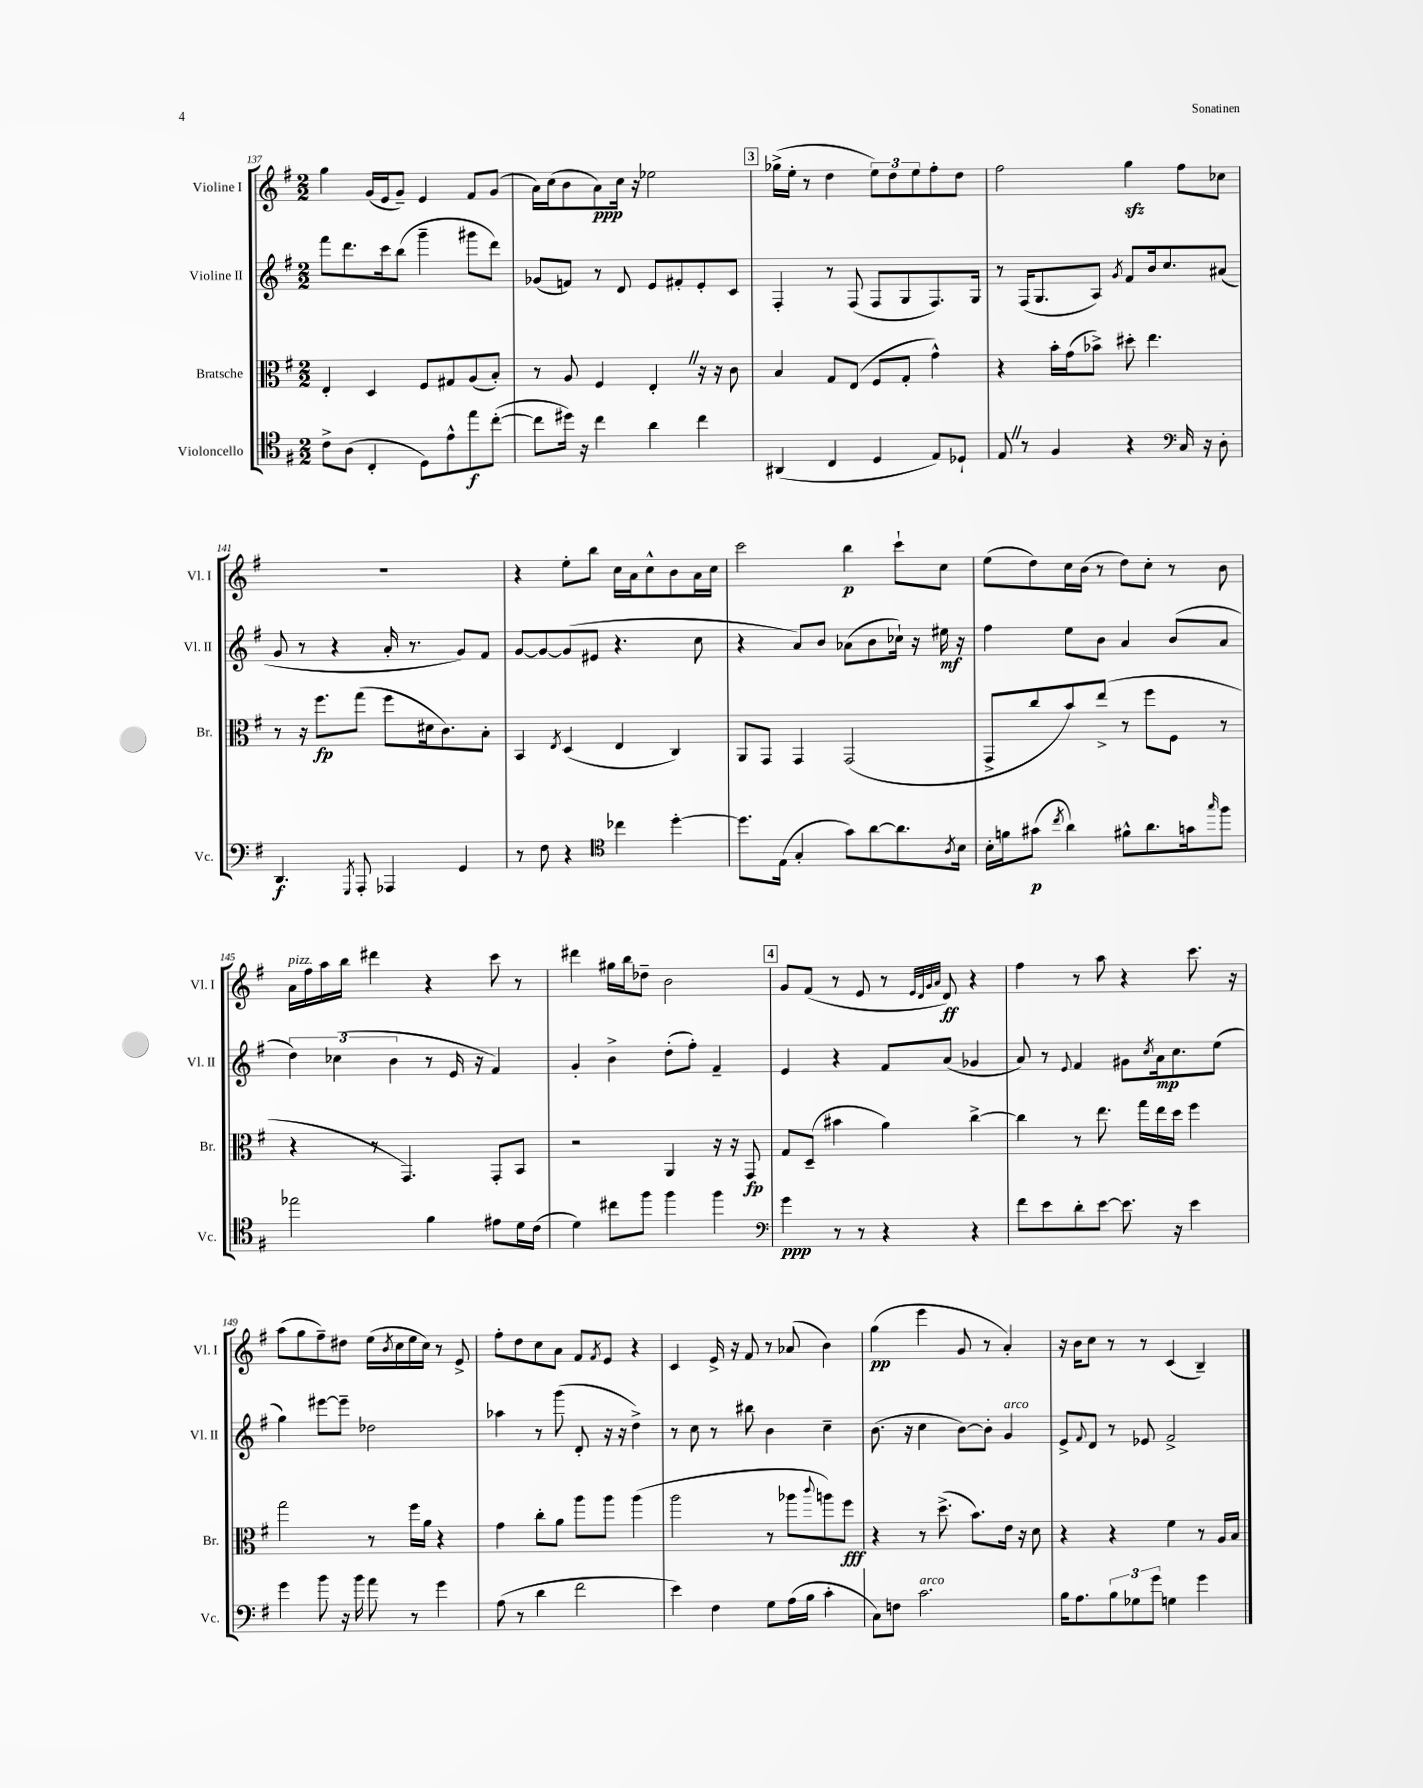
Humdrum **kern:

**kern	**dynam	**kern	**dynam	**kern	**dynam	**kern	**dynam
*part4	*part4	*part3	*part3	*part2	*part2	*part1	*part1
*staff4	*staff4	*staff3	*staff3	*staff2	*staff2	*staff1	*staff1
*I"Violoncello	*	*I"Bratsche	*	*I"Violine II	*	*I"Violine I	*
*I'Vc.	*	*I'Br.	*	*I'Vl. II	*	*I'Vl. I	*
*clefC4	*	*clefC3	*	*clefG2	*	*clefG2	*
*k[f#]	*	*k[f#]	*	*k[f#]	*	*k[f#]	*
*M2/2	*	*M2/2	*	*M2/2	*	*M2/2	*
=137	=137	=137	=137	=137	=137	=137	=137
8c^\L	.	4E'/	.	8fff#\L	.	4gg\	.
(8A\J	.	.	.	8.ddd\	.	.	.
4C'/	.	4D/	.	.	.	(16g/LL	.
.	.	.	.	16ccc\k	.	16e/J	.
.	.	.	.	(8bb\J	.	8g~/J)	.
8D\L)	.	8F#/L	.	4ggg~\	.	4e/	.
8e^^\	.	8G#X/	.	.	.	.	.
8ee\	f	(8A/	.	8ggg#X\L	.	8f#/L	.
([8cc'\J	.	8B'/J)	.	8ddd\J)	.	(8g/J	.
=138	=138	=138	=138	=138	=138	=138	=138
8cc\L]	.	8r	.	(8g-X/L	.	16a\LL)	.
.	.	.	.	.	.	(16cc\J	.
16dd#X\Jk)	.	8A/	.	8fn/J)	.	8b\	.
16r	.	.	.	.	.	.	.
4cc\	.	4F#/	.	8r	.	8a\)	ppp
.	.	.	.	8d/	.	16cc\Jk	.
.	.	.	.	.	.	16r	.
4a\	.	4E'Z/	.	8e/L	.	2ee-X\	.
.	.	.	.	8f#X'/	.	.	.
4cc\	.	16r	.	8e'/	.	.	.
.	.	16r	.	.	.	.	.
.	.	8c\	.	8c/J	.	.	.
!!LO:REH:place=s1:t=3
=139	=139	=139	=139	=139	=139	=139	=139
(4AA#X/	.	4B/	.	4F#'/	.	(16gg-X^\LL	.
.	.	.	.	.	.	16ee'\JJ	.
.	.	.	.	.	.	8r	.
4C/	.	8G/L	.	8r	.	4dd\	.
.	.	(8E/J	.	(8F#/	.	.	.
4D/	.	8F#/L	.	8F#/L	.	12ee\L)	.
.	.	.	.	.	.	12dd\	.
.	.	8G'/J	.	8G/	.	.	.
.	.	.	.	.	.	12ee\	.
8E/L)	.	4g^^\)	.	8.F#/)	.	8ff#'\	.
8D-X`/J	.	.	.	.	.	8dd\J	.
.	.	.	.	16G/Jk	.	.	.
=140	=140	=140	=140	=140	=140	=140	=140
8EZ/	.	4r	.	8r	.	2ff#\	.
8r	.	.	.	(16F#/KL	.	.	.
.	.	.	.	8.G/	.	.	.
4F#/	.	16b'\LL	.	.	.	.	.
.	.	(16g\J	.	.	.	.	.
.	.	8b-X^\J)	.	8A/J)	.	.	.
.	.	.	.	8qg/	.	.	.
4r	.	8dd#X'\	.	8f#/L	.	4ggzz\	.
.	.	4.ee\	.	16b/k	.	.	.
.	.	.	.	8.cc/	.	.	.
*clefF4	*	*	*	*	*	*	*
16C/	.	.	.	.	.	8ff#\L	.
16r	.	.	.	.	.	.	.
8D'\	.	.	.	(8a#X/J	.	8cc-X\J	.
!!LO:LB:g=z
=141	=141	=141	=141	=141	=141	=141	=141
4.DD/	f	8r	.	8g/	.	1r	.
.	.	16r	.	8r	.	.	.
.	.	8.ff#\L	fp	.	.	.	.
.	.	.	.	4r	.	.	.
8qGGG/	.	.	.	.	.	.	.
8AAA'/	.	(8gg\J	.	.	.	.	.
4AAA-X/	.	8ff#\L	.	16a'/	.	.	.
.	.	.	.	8.r	.	.	.
.	.	16d#X\k	.	.	.	.	.
.	.	8.c\)	.	.	.	.	.
4GG/	.	.	.	8g/L)	.	.	.
.	.	8B'\J	.	8f#/J	.	.	.
=142	=142	=142	=142	=142	=142	=142	=142
8r	.	4BB/	.	[8g/L	.	4r	.
8F#\	.	.	.	8g/_	.	.	.
.	.	8qE/	.	.	.	.	.
4r	.	(4D/	.	(8g/]	.	8ee'\L	.
.	.	.	.	8e#X/J	.	8bb\J	.
*clefC4	*	*	*	*	*	*	*
4cc-X\	.	4E/	.	4.r	.	16cc\LL	.
.	.	.	.	.	.	16a\J	.
.	.	.	.	.	.	8cc^^\	.
[4dd'\	.	4C/)	.	.	.	8b\	.
.	.	.	.	8cc\	.	16a\L	.
.	.	.	.	.	.	16cc\JJ	.
=143	=143	=143	=143	=143	=143	=143	=143
8.dd\L]	.	8AA/L	.	4r	.	2ccc\	.
.	.	8GG/J	.	.	.	.	.
(16E\Jk	.	.	.	.	.	.	.
4G'/	.	4GG/	.	8a/L)	.	.	.
.	.	.	.	8b/J	.	.	.
8g\L)	.	(2GG/	.	(8a-X\L	.	4bb\	p
[8a\	.	.	.	8b\	.	.	.
8.a\]	.	.	.	16cc-X`\Jk)	.	8ccc`\L	.
.	.	.	.	16r	.	.	.
.	.	.	.	16ee#X\	mf	8cc\J	.
8qA/	.	.	.	.	.	.	.
16B\Jk	.	.	.	16r	.	.	.
=144	=144	=144	=144	=144	=144	=144	=144
16B'\LL	.	8GG^/L	.	4ff#\	.	(8ee\L	.
16fn\J	.	.	.	.	.	.	.
(8g#X\J	p	8cc/	.	.	.	8dd\)	.
8qcc/	.	.	.	.	.	.	.
4a\)	.	8b/)	.	8ee\L	.	16cc\L	.
.	.	.	.	.	.	(16b\JJ	.
.	.	(8ee^/J	.	8b\J	.	8r	.
8f#X^^\L	.	8r	.	4a/	.	8dd\L)	.
8.a\	.	8ff#\L	.	.	.	8cc'\J	.
.	.	8F#\J	.	(8b/L	.	8r	.
16gn\k	.	.	.	.	.	.	.
16qqgg/	.	.	.	.	.	.	.
8ff#\J	.	8r	.	8a/J	.	8b\	.
!!LO:LB:g=z
=145	=145	=145	=145	=145	=145	=145	=145
!	!	!	!	!	!	!LO:TX:a:i:t=pizz.	!
2ee-X\	.	4r	.	6dd\)	.	16a\LL	.
.	.	.	.	.	.	16ff#\	.
.	.	.	.	.	.	16aa\	.
.	.	.	.	(6cc-X\	.	.	.
.	.	.	.	.	.	16bb\JJ	.
.	.	8r	.	.	.	4ddd#X\	.
.	.	.	.	6b\	.	.	.
.	.	4.GG/)	.	.	.	.	.
4f#\	.	.	.	8r	.	4r	.
.	.	.	.	16e/	.	.	.
.	.	.	.	16r	.	.	.
8e#X\L	.	8GG'/L	.	4f#/)	.	8ccc\	.
16d\L	.	8BB/J	.	.	.	8r	.
(16c\JJ	.	.	.	.	.	.	.
=146	=146	=146	=146	=146	=146	=146	=146
4d\)	.	2r	.	4g'/	.	4ddd#X\	.
8cc#X\L	.	.	.	4b^\	.	16gg#X\LL	.
.	.	.	.	.	.	16bb\J	.
8ff#\J	.	.	.	.	.	8dd-X~\J	.
4ff#\	.	4AA/	.	(8dd'\L	.	2b\	.
.	.	.	.	8ff#'\J)	.	.	.
4ff#\	.	16r	.	4f#~/	.	.	.
.	.	16r	.	.	.	.	.
.	.	8GG/	fp	.	.	.	.
!!LO:REH:place=s1:t=4
=147	=147	=147	=147	=147	=147	=147	=147
*clefF4	*	*	*	*	*	*	*
4g\	ppp	8G/L	.	4e/	.	8g/L	.
.	.	(8D~/J	.	.	.	(8f#/J	.
8r	.	4b#X\	.	4r	.	8r	.
8r	.	.	.	.	.	8e/	.
4r	.	4a\)	.	8f#/L	.	8r	.
.	.	.	.	.	.	32qqe/LLL	.
.	.	.	.	.	.	32qqd/	.
.	.	.	.	.	.	32qqg/	.
.	.	.	.	.	.	32qqa/JJJ	.
.	.	.	.	(8a/J	.	8d/)	ff
4r	.	[4cc^\	.	4g-X/	.	4r	.
=148	=148	=148	=148	=148	=148	=148	=148
8f#\L	.	4cc\]	.	8a/)	.	4ff#\	.
8e\	.	.	.	8r	.	.	.
.	.	.	.	8qqe/	.	.	.
8d'\	.	8r	.	4f#/	.	8r	.
[8e\J	.	8.ee\	.	.	.	8aa\	.
8.e\]	.	.	.	8g#X\L	.	4r	.
.	.	16gg\LL	.	.	.	.	.
.	.	.	.	8qcc/	.	.	.
.	.	16ee\	.	16a\k	mp	.	.
16r	.	16dd\JJ	.	8.cc\	.	.	.
4e\	.	4ff#\	.	.	.	8.ccc\	.
.	.	.	.	(8ee\J	.	.	.
.	.	.	.	.	.	16r	.
!!LO:LB:g=z
=149	=149	=149	=149	=149	=149	=149	=149
4g\	.	2gg\	.	4gg\)	.	(8aa\L	.
.	.	.	.	.	.	8gg\	.
8b\	.	.	.	[8eee#X\L	.	8ff#~\)	.
16r	.	.	.	8eee#~\J]	.	8dd#X\J	.
16b\	.	.	.	.	.	.	.
8a\	.	8r	.	2dd-X\	.	(16ee\LL	.
.	.	.	.	.	.	8qb/	.
.	.	.	.	.	.	16cc\	.
8r	.	16ff#\LL	.	.	.	16ee\	.
.	.	16a\JJ	.	.	.	16cc\JJ)	.
4g\	.	4r	.	.	.	8r	.
.	.	.	.	.	.	8e^/	.
=150	=150	=150	=150	=150	=150	=150	=150
(8A\	.	4g\	.	4aa-X\	.	8ff#'\L	.
8r	.	.	.	.	.	8dd\	.
4d\	.	8cc'\L	.	8r	.	8cc\	.
.	.	8a\J	.	(8ggg\	.	8a\J	.
2f#\	.	8aa\L	.	8d'/	.	8f#/L	.
.	.	.	.	.	.	8qf#/	.
.	.	8aa\J	.	16r	.	8e/J	.
.	.	.	.	16r	.	.	.
.	.	(4aa\	.	4dd^\)	.	4r	.
=151	=151	=151	=151	=151	=151	=151	=151
4e\)	.	2aa\	.	8r	.	4c/	.
.	.	.	.	8cc\	.	.	.
4F#\	.	.	.	8r	.	16e^/	.
.	.	.	.	.	.	16r	.
.	.	.	.	8bb#X\	.	8f#/	.
8G\L	.	8r	.	4b\	.	8r	.
(16A\L	.	8aa-X\L	.	.	.	(8a-X/	.
16B\JJ	.	.	.	.	.	.	.
.	.	8qqccc/	.	.	.	.	.
4c'\	.	8aan\)	.	4cc~\	.	4b\)	.
.	.	8ff#\J	fff	.	.	.	.
=152	=152	=152	=152	=152	=152	=152	=152
8C\L)	.	4r	.	(8.b\	.	(4gg\	pp
8Fn\J	.	.	.	.	.	.	.
.	.	.	.	16r	.	.	.
!LO:TX:a:i:t=arco	!	!	!	!	!	!	!
2.c\	.	8r	.	4cc\	.	4eee\	.
.	.	(8.dd^\	.	.	.	.	.
.	.	.	.	[8b\L)	.	8g/	.
.	.	8.b\L)	.	.	.	.	.
.	.	.	.	8b'\J]	.	8r	.
!	!	!	!	!LO:TX:a:i:t=arco	!	!	!
.	.	16e\Jk	.	4g/	.	4a'/)	.
.	.	16r	.	.	.	.	.
.	.	8d\	.	.	.	.	.
=153	=153	=153	=153	=153	=153	=153	=153
16B\KL	.	4r	.	8e^/L	.	16r	.
8.A\	.	.	.	.	.	16b\KL	.
.	.	.	.	8qqf#/	.	.	.
.	.	.	.	8d/J	.	8cc\J	.
12B\	.	4r	.	8r	.	8r	.
12G-X\	.	.	.	.	.	.	.
.	.	.	.	8e-X/	.	8r	.
12g\J	.	.	.	.	.	.	.
4Gn\	.	4f#\	.	2f#^/	.	(4c/	.
4g\	.	8r	.	.	.	4B~/)	.
.	.	16A/LL	.	.	.	.	.
.	.	16B/JJ	.	.	.	.	.
==	==	==	==	==	==	==	==
*-	*-	*-	*-	*-	*-	*-	*-
